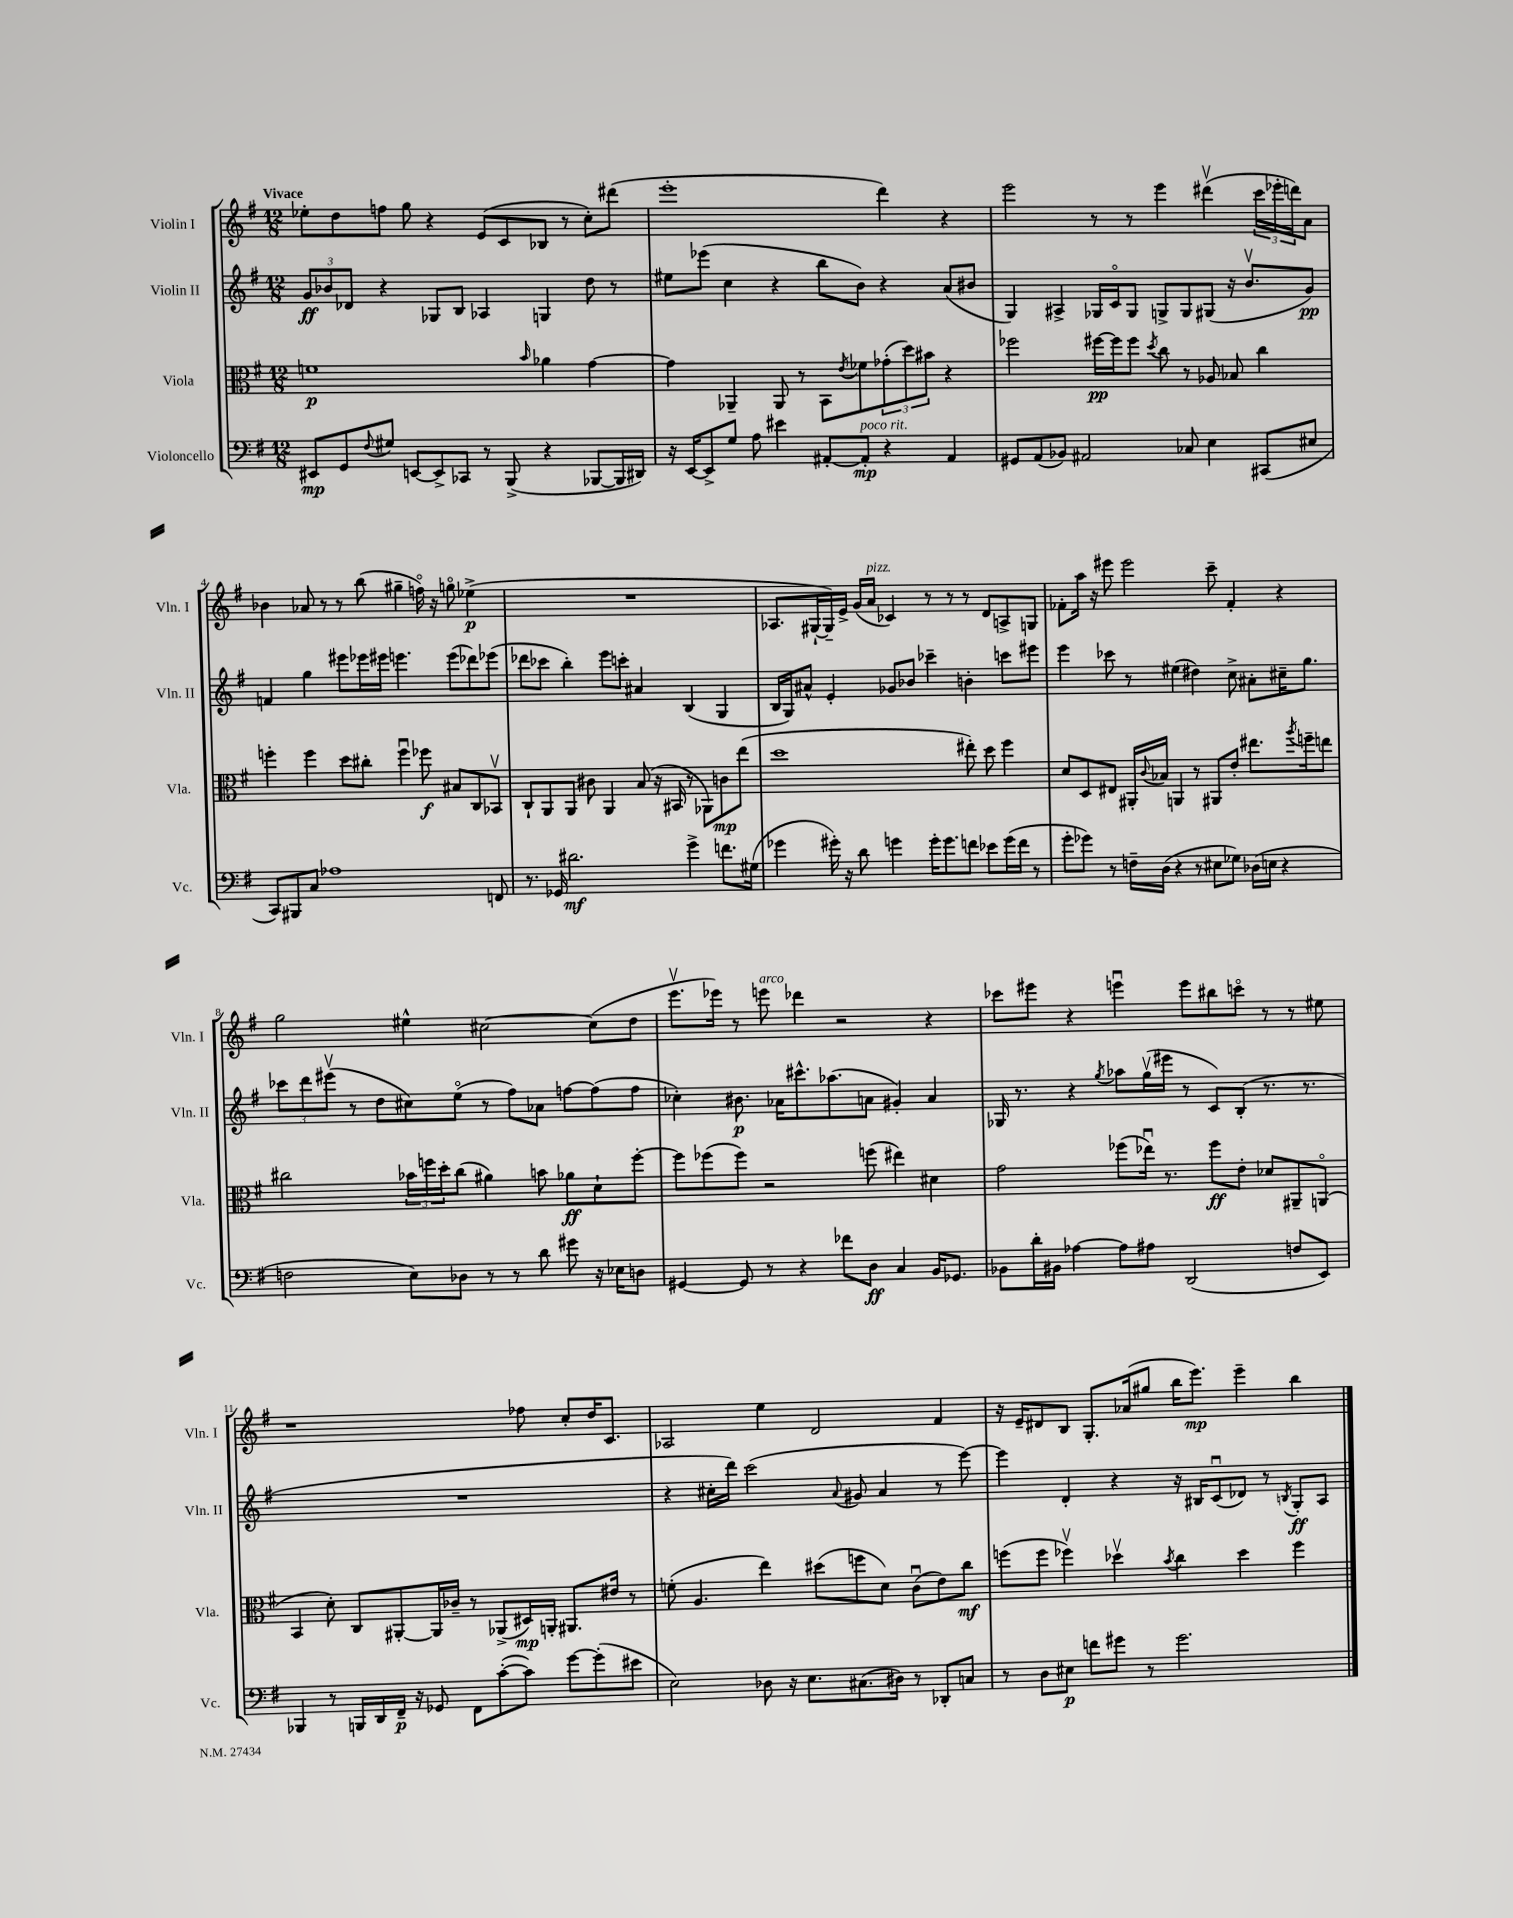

**kern	**kern	**kern	**kern
*staff4	*staff3	*staff2	*staff1
*clefF4	*clefC3	*clefG2	*clefG2
*k[f#]	*k[f#]	*k[f#]	*k[f#]
*M12/8	*M12/8	*M12/8	*M12/8
8EE#	1f	12g	8ee-'
.	.	12b-	.
8GG	.	.	8dd
.	.	12d-	.
8qqF#	.	.	.
8G#	.	4r	8ff
[8EE	.	.	8gg
8EE^]	.	8G-	4r
8CC-	.	8B	.
8r	.	4A-	(8e
(8BBB^	.	.	8c
.	16qqb	.	.
4r	4a-	4G	8B-
.	.	.	8r
[8BBB-	[4g	8dd	8cc')
16BBB-]	.	8r	(8ddd#
16DD#)	.	.	.
=	=	=	=
16r	4g]	8ee#	1eee'
[16EE	.	.	.
8EE^]	.	(8eee-	.
8G	4AA-~	4cc	.
8A	.	.	.
4e#	8AA-	4r	.
.	8r	.	.
[8AA#'	8BB	8bb	.
.	8qe	.	.
8AA#']	8f-	8b)	.
4r	(12g-'	4r	4ddd)
.	12dd)	.	.
.	12b#	.	.
4AA#	4r	(8a	4r
.	.	8b#	.
=	=	=	=
8GG#	2ff-	4G)	2eee
(8AA	.	.	.
8BB-)	.	4A#^	.
2AA#	.	.	.
.	[16ff#	16G-	8r
.	16ff#]	16co	.
.	8ff#	8G-	8r
.	8qdd	.	.
.	8cc	8G^	4eee
8C-	8r	8G	.
4E	8A-	(8G#	(4ddd#v
.	8B-	16r	.
.	.	8.bv	.
(8CC#	4cc	.	24ccc
.	.	.	24eee-'
.	.	.	24ddd)
8E#	.	8g)	8a
=	=	=	=
8CC)	4ff'	4f	4b-
8BBB#	.	.	.
8C	4ff	4gg	8a-
1A-	.	.	8r
.	8dd	8eee#	8r
.	8cc#'	16eee-	(8bb
.	.	16eee#	.
.	4ffu	4.eee	4gg#~
.	8ff-	.	16ffo)
.	.	.	16r
.	8B#	(8eee	8ggo
.	8C	8ddd-)	(4ee-^
8FF	8BB-v	(8eee-	.
=	=	=	=
8.r	8C`	8ddd-	1.r
.	8AA	8ccc-	.
16GG-	.	.	.
2.d#	8AA	4bb')	.
.	8c#	.	.
.	4AA	8eee	.
.	.	8ccc'	.
.	(8B	4a#	.
.	16r	.	.
.	16BB#	.	.
4g^	8r	(4B	.
.	8AA-)	.	.
8.f	8c	4G	.
.	(8ee	.	.
(16G#	.	.	.
=	=	=	=
4g-	1dd	16B	8.A-
.	.	16G)	.
.	.	8a#^^	.
.	.	.	[16G#`
16g#')	.	4e'	16G#~])
16r	.	.	16e^
8d	.	.	(16g
.	.	.	16a
4g	.	8g-	4c-)
.	.	8b-	.
16g'	.	4ccc-~	8r
8.g	.	.	.
.	.	.	8r
8f	8ee#')	4b'	8r
8e-	8dd	.	8d
(16g	4ff#	8ccc	8A^
16f	.	.	.
8r	.	8eee#	8G
=	=	=	=
8g'	8d	4eee	8f-'
8g-)	8D	.	16aa
.	.	.	16r
8r	8E#	8ccc-	8eee#
16F~	16AA#'	8r	2eee#
.	8qqc	.	.
(16D	16B-	.	.
4r	4AA	(4ee#	.
8r	8r	4dd#)	.
8E#	8AA#	.	8ccc~
8G-)	8e'	8cc^	4f-'
(16D-	8.ee#	8a#'	.
16E	.	.	.
4r	.	16cc#~	4r
.	8qaa	.	.
.	16ff~	8.gg	.
.	8ee	.	.
=	=	=	=
2F	2cc#	12ccc-	2gg
.	.	12ddd	.
.	.	(12eee#v	.
.	.	8r	.
.	.	8dd	.
8E)	24b-	8cc#)	4ee#^^
.	24ff	.	.
.	24dd'	.	.
8D-	(8cc#	(8eeo	.
8r	4a#)	8r	[2cc#
8r	.	8ff#)	.
8d	8b	8a-	.
8g#	8a-	[8ff	.
16r	8d`	(8ff]	(8cc#]
16E-	.	.	.
8D	[8ff'	8ff	8dd
=	=	=	=
[4GG#	8ff]	4cc-')	8.eeev
.	(8ff-	.	.
.	.	.	16eee-)
8GG#]	8ff-)	8.b#	8r
8r	2r	.	8eee
.	.	16a-	.
4r	.	8.ccc#^^	4ddd-
.	.	(8.aa-	.
8f-	.	.	2r
8D	(8ff	8a	.
4C	4ee#)	4g#')	.
16BB	4d#	4a	4r
8.GG-	.	.	.
=	=	=	=
8BB-	2g	16G-	8ccc-
.	.	8.r	.
16d'	.	.	8eee#
16BB#	.	.	.
[4A-	.	4r	4r
.	.	8qgg	.
8A-]	(8ff-	8aa-	4eeeu
8A#	16ee-u)	(16ggv	.
.	8.r	16eee#	.
(2DD	.	8r	8eee
.	8ff-	8c)	8bb#
.	8e'	(8B'	8ccco
.	8d-	8.r	8r
8F	8AA#~	.	8r
.	.	8.r	.
8EE)	(8AAo	.	8ee#
=	=	=	=
4BBB-	4BB	1.r	1r
8r	8d')	.	.
16BBB	8C	.	.
16DD	.	.	.
16FF#~	[8AA#'	.	.
16r	.	.	.
8GG-	16AA#]	.	.
.	16c-~	.	.
8FF#	8r	.	.
([8c'	(8AA-^	.	.
8c])	16D#)	.	8ff-
.	16AA'	.	.
[8g	8.AA#	.	8cc'
(8g']	.	.	16dd
.	16e#	.	8.c
8e#	8r	.	.
=	=	=	=
2E)	(8f'	4r	2A-
.	4.A	.	.
.	.	16cc#'	.
.	.	16ddd)	.
.	.	(2ccc	.
8D-	4ee)	.	4ee
16r	.	.	.
8.E	.	.	.
.	(8dd#	.	2d
.	.	8qqa	.
(8.C#	8ff	8g#	.
.	8d)	4a	.
16D#)	.	.	.
8r	(8cu	.	.
8DD-'	8e)	8r	4f#
8C	8cc	[8eee)	.
=	=	=	=
8r	(8ff	4eee]	16r
.	.	.	16e~
8D	8ff	.	8d#
8E#	4ff-v)	4d'	8B
8f	.	.	8.G'
8g#	4dd-v	4r	.
.	.	.	(16a-
8r	.	.	8gg#
.	8qb	.	.
2.g#	4cc	16r	16bb
.	.	16B#	8.eee)
.	.	(8cu	.
.	4dd-	8d-)	4eee~
.	.	8r	.
.	.	8qB	.
.	4ff-	8G'	4bb
.	.	8A	.
==	==	==	==
*-	*-	*-	*-
